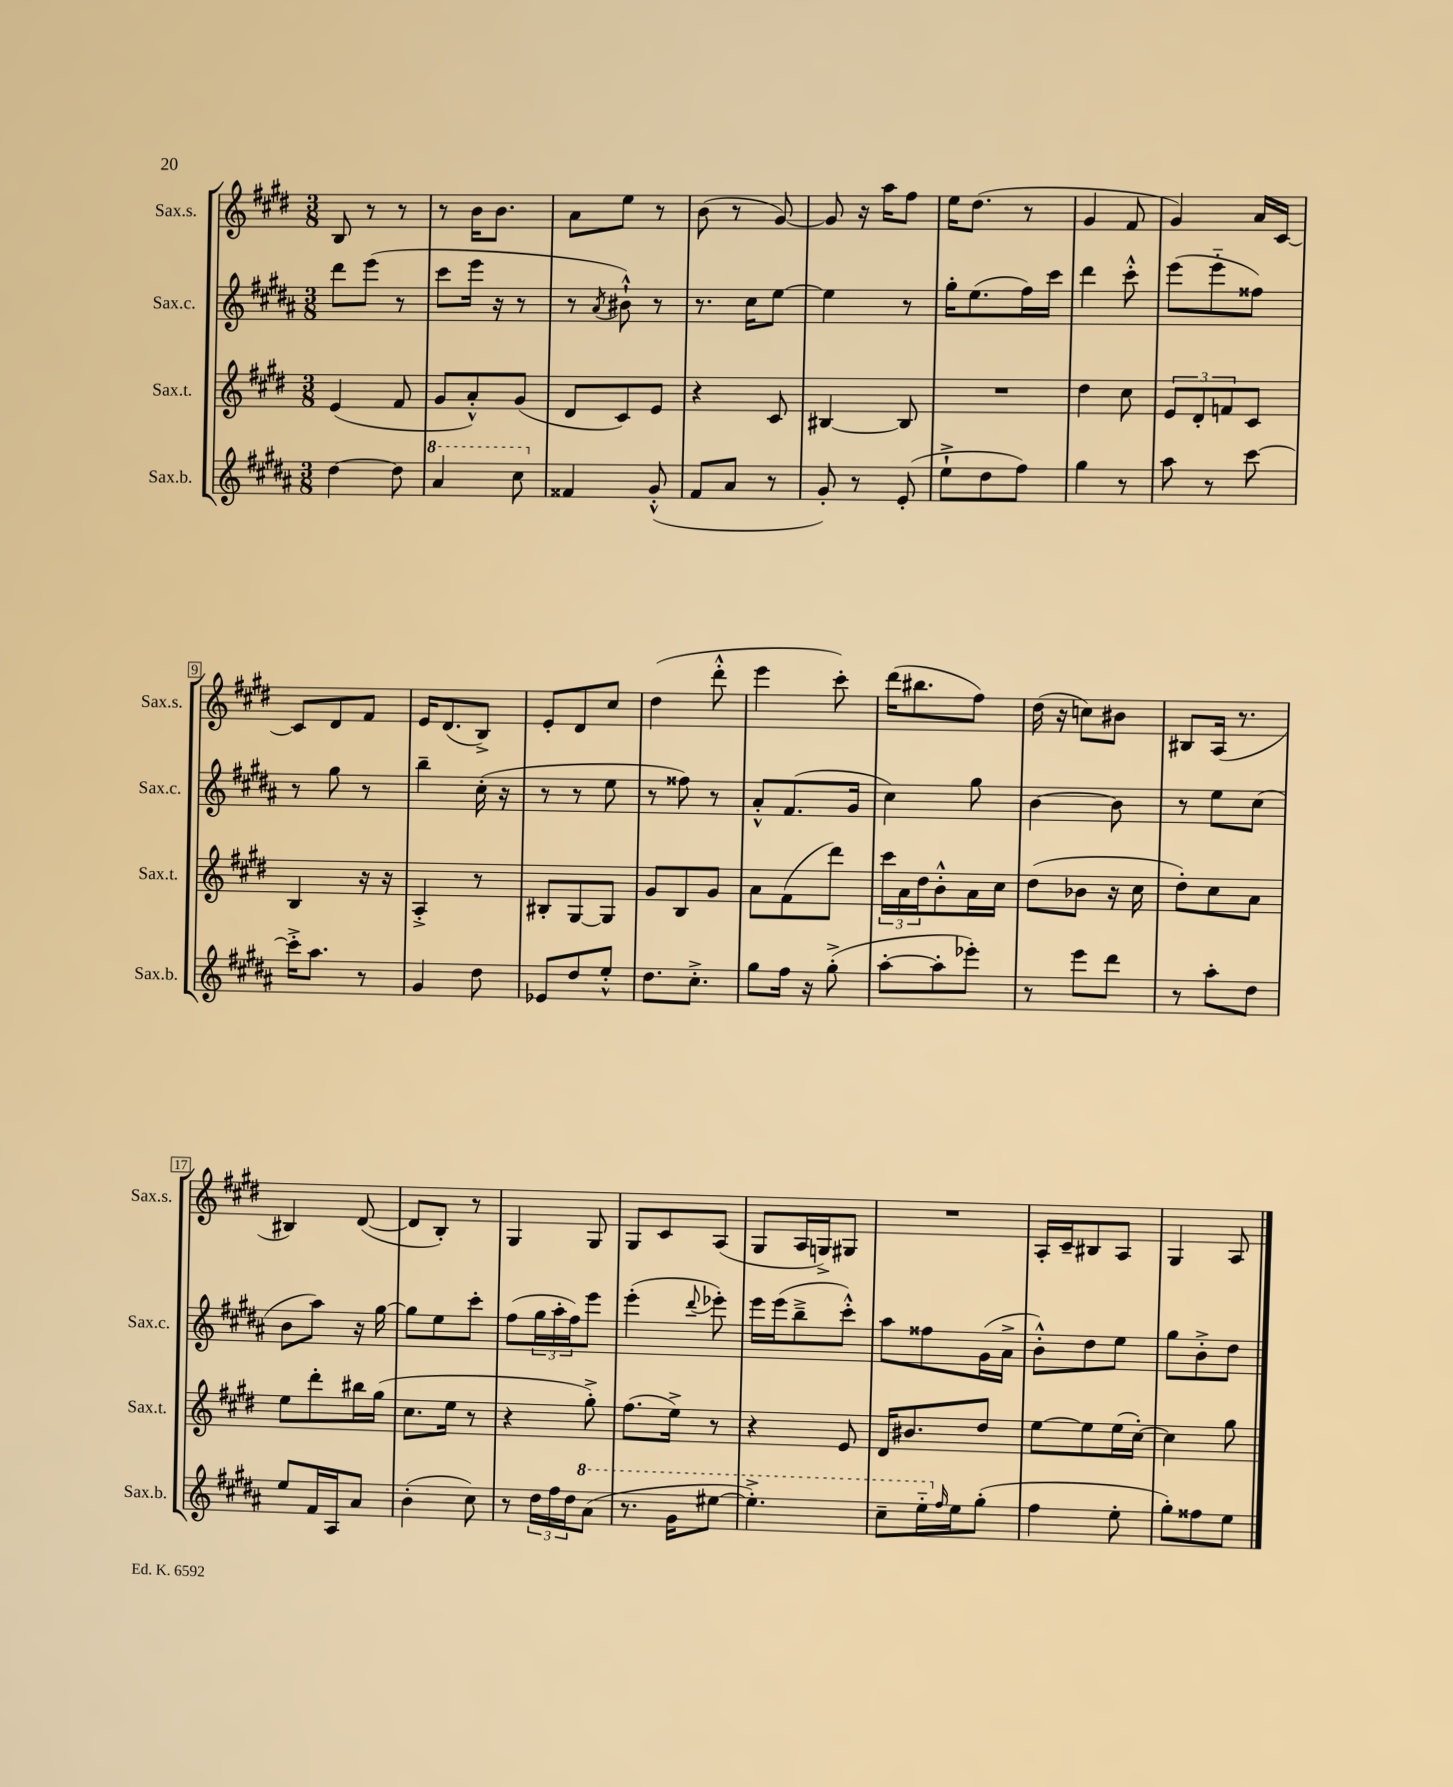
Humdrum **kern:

**kern	**kern	**kern	**kern
*part4	*part3	*part2	*part1
*staff4	*staff3	*staff2	*staff1
*I"Sax.b.	*I"Sax.t.	*I"Sax.c.	*I"Sax.s.
*I'Sax.b.	*I'Sax.t.	*I'Sax.c.	*I'Sax.s.
*clefG2	*clefG2	*clefG2	*clefG2
*k[f#c#g#d#a#]	*k[f#c#g#d#]	*k[f#c#g#d#a#]	*k[f#c#g#d#]
*M3/8	*M3/8	*M3/8	*M3/8
=1	=1	=1	=1
[4dd#\	(4e/	8ddd#\L	8B/
.	.	(8eee\J	8r
8dd#\]	8f#/	8r	8r
=2	=2	=2	=2
*8va	*	*	*
4aa#/	8g#/L	8ccc#\L	8r
.	8a'^^/)	16eee\Jk	16b\KL
.	.	16r	8.b\J
8ccc#\	(8g#/J	8r	.
=3	=3	=3	=3
*X8va	*	*	*
4f##X/	8d#/L	8r	8a\L
.	.	8qa#/	.
.	8c#/)	8b#X`^^\)	8ee\J
(8g#'^^/	8e/J	8r	8r
=4	=4	=4	=4
8f#/L	4r	8.r	(8b\
8a#/J	.	.	8r
.	.	16cc#\KL	.
8r	8c#/	[8ee\J	[8g#/)
=5	=5	=5	=5
8g#'/)	[4B#X/	4ee\]	8g#/]
8r	.	.	16r
.	.	.	16aa\KL
(8e'/	8B#/]	8r	8ff#\J
=6	=6	=6	=6
8ee`^\L	4.r	16gg#'\KL	16ee\KL
.	.	(8.ee\	(8.dd#\J
8dd#\	.	.	.
8ff#\J)	.	16ff#\L)	8r
.	.	16ccc#\JJ	.
=7	=7	=7	=7
4gg#\	4dd#\	4ddd#\	4g#/
8r	8cc#\	8ccc#'^^\	8f#/
=8	=8	=8	=8
8aa#\	12e/L	(8eee\L	4g#/)
.	12d#'/	.	.
8r	.	8eee\	.
.	12fn/	.	.
[8ccc#\	8c#/J	8ff##X\J)	16a/LL
.	.	.	[16c#/JJ
!!LO:LB:g=z
=9	=9	=9	=9
16ccc#'^\KL]	4B/	8r	8c#/L]
8.aa#\J	.	.	.
.	.	8gg#\	8d#/
8r	16r	8r	8f#/J
.	16r	.	.
=10	=10	=10	=10
4g#/	4A'^/	4bb~\	16e/KL
.	.	.	(8.d#/
8dd#\	8r	(16cc#'\	8B^/J)
.	.	16r	.
=11	=11	=11	=11
8e-X/L	8B#X'/L	8r	8e'/L
8dd#/	[8G#/	8r	8d#/
8ee'^^/J	8G#/J]	8ee\	8cc#/J
=12	=12	=12	=12
8.dd#\L	8g#/L	8r	(4dd#\
.	8B/	8ff##X\)	.
8.cc#'^\J	.	.	.
.	8g#/J	8r	8ddd#'^^\
=13	=13	=13	=13
8gg#\L	8a\L	8a#'^^/L	4eee\
16ff#\Jk	(8f#\	(8.f#/	.
16r	.	.	.
(8gg#'^\	8ddd#\J)	.	8ccc#'\)
.	.	16g#/Jk	.
=14	=14	=14	=14
[8aa#'\L	24ccc#\LL	4cc#\)	(16ddd#\KL
.	24a\	.	.
.	.	.	8.bb#X\
.	24dd#\J	.	.
8aa#'\]	8b'^^\	.	.
8eee-X'\J)	16a\L	8gg#\	8ff#\J)
.	16cc#\JJ	.	.
=15	=15	=15	=15
8r	(8dd#\L	[4b\	(16dd#\
.	.	.	16r
8eee\L	8b-X\J	.	8ccn\L)
8ddd#\J	16r	8b\]	8b#X\J
.	16cc#\	.	.
=16	=16	=16	=16
8r	8dd#'\L)	8r	8B#X/L
8aa#'\L	8cc#\	8ee\L	(16A/Jk
.	.	.	8.r
8dd#\J	8a\J	(8cc#\J	.
!!LO:LB:g=z
=17	=17	=17	=17
8ee/L	8ee\L	8b\L	4B#X/)
16f#/L	8ddd#'\	8aa#\J)	.
16A#/J	.	.	.
8a#/J	16bb#X\L	16r	([8d#/
.	(16gg#\JJ	[16gg#\	.
=18	=18	=18	=18
(4b'\	8.cc#\L	8gg#\L]	8d#/L]
.	.	8ee\	8B'/J)
.	16ee\Jk	.	.
8cc#\)	8r	8ccc#'\J	8r
=19	=19	=19	=19
8r	4r	(8ff#\L	4G#/
24dd#\LL	.	24gg#\L	.
24ff#\	.	24aa#'\	.
24dd#\J	.	24ff#\J)	.
*8va	*	*	*
(8aa#\J	8gg#'^\)	8eee\J	8G#/
=20	=20	=20	=20
8.r	(8.ff#\L	(4eee'\	8G#/L
.	.	.	8c#/
16gg#\KL	16ee^\Jk)	.	.
.	.	8qqddd#/	.
[8eee#X\J	8r	8eee-X'\)	(8A/J
=21	=21	=21	=21
4.eee#'^\])	4r	16eee\LL	8G#/L
.	.	(16eee\J	.
.	.	8bb~^\	16A/L
.	.	.	16Gn^/J)
.	8e/	8ccc#'^^\J)	8G#X/J
=22	=22	=22	=22
8ccc#~\L	16d#/KL	8aa#\L	4.r
.	8.b#X/	.	.
16eee\L	.	8ff##X\	.
*X8va	*	*	*
16qqff#/	.	.	.
16ee\J	.	.	.
(8gg#'\J	8dd#/J	(16g#\L	.
.	.	16a#^\JJ	.
=23	=23	=23	=23
4ff#\	[8ee\L	8b'^^\L)	16A'/LL
.	.	.	16c#~/J
.	8ee\]	8dd#\	8B#X/
8ee'\	(16ee\L	8ee\J	8A/J
.	[16cc#'\JJ)	.	.
=24	=24	=24	=24
8gg#'\L)	4cc#\]	8gg#\L	4G#/
8ff##X\	.	8b'^\	.
8ee\J	8gg#\	8dd#\J	8A/
==	==	==	==
*-	*-	*-	*-
